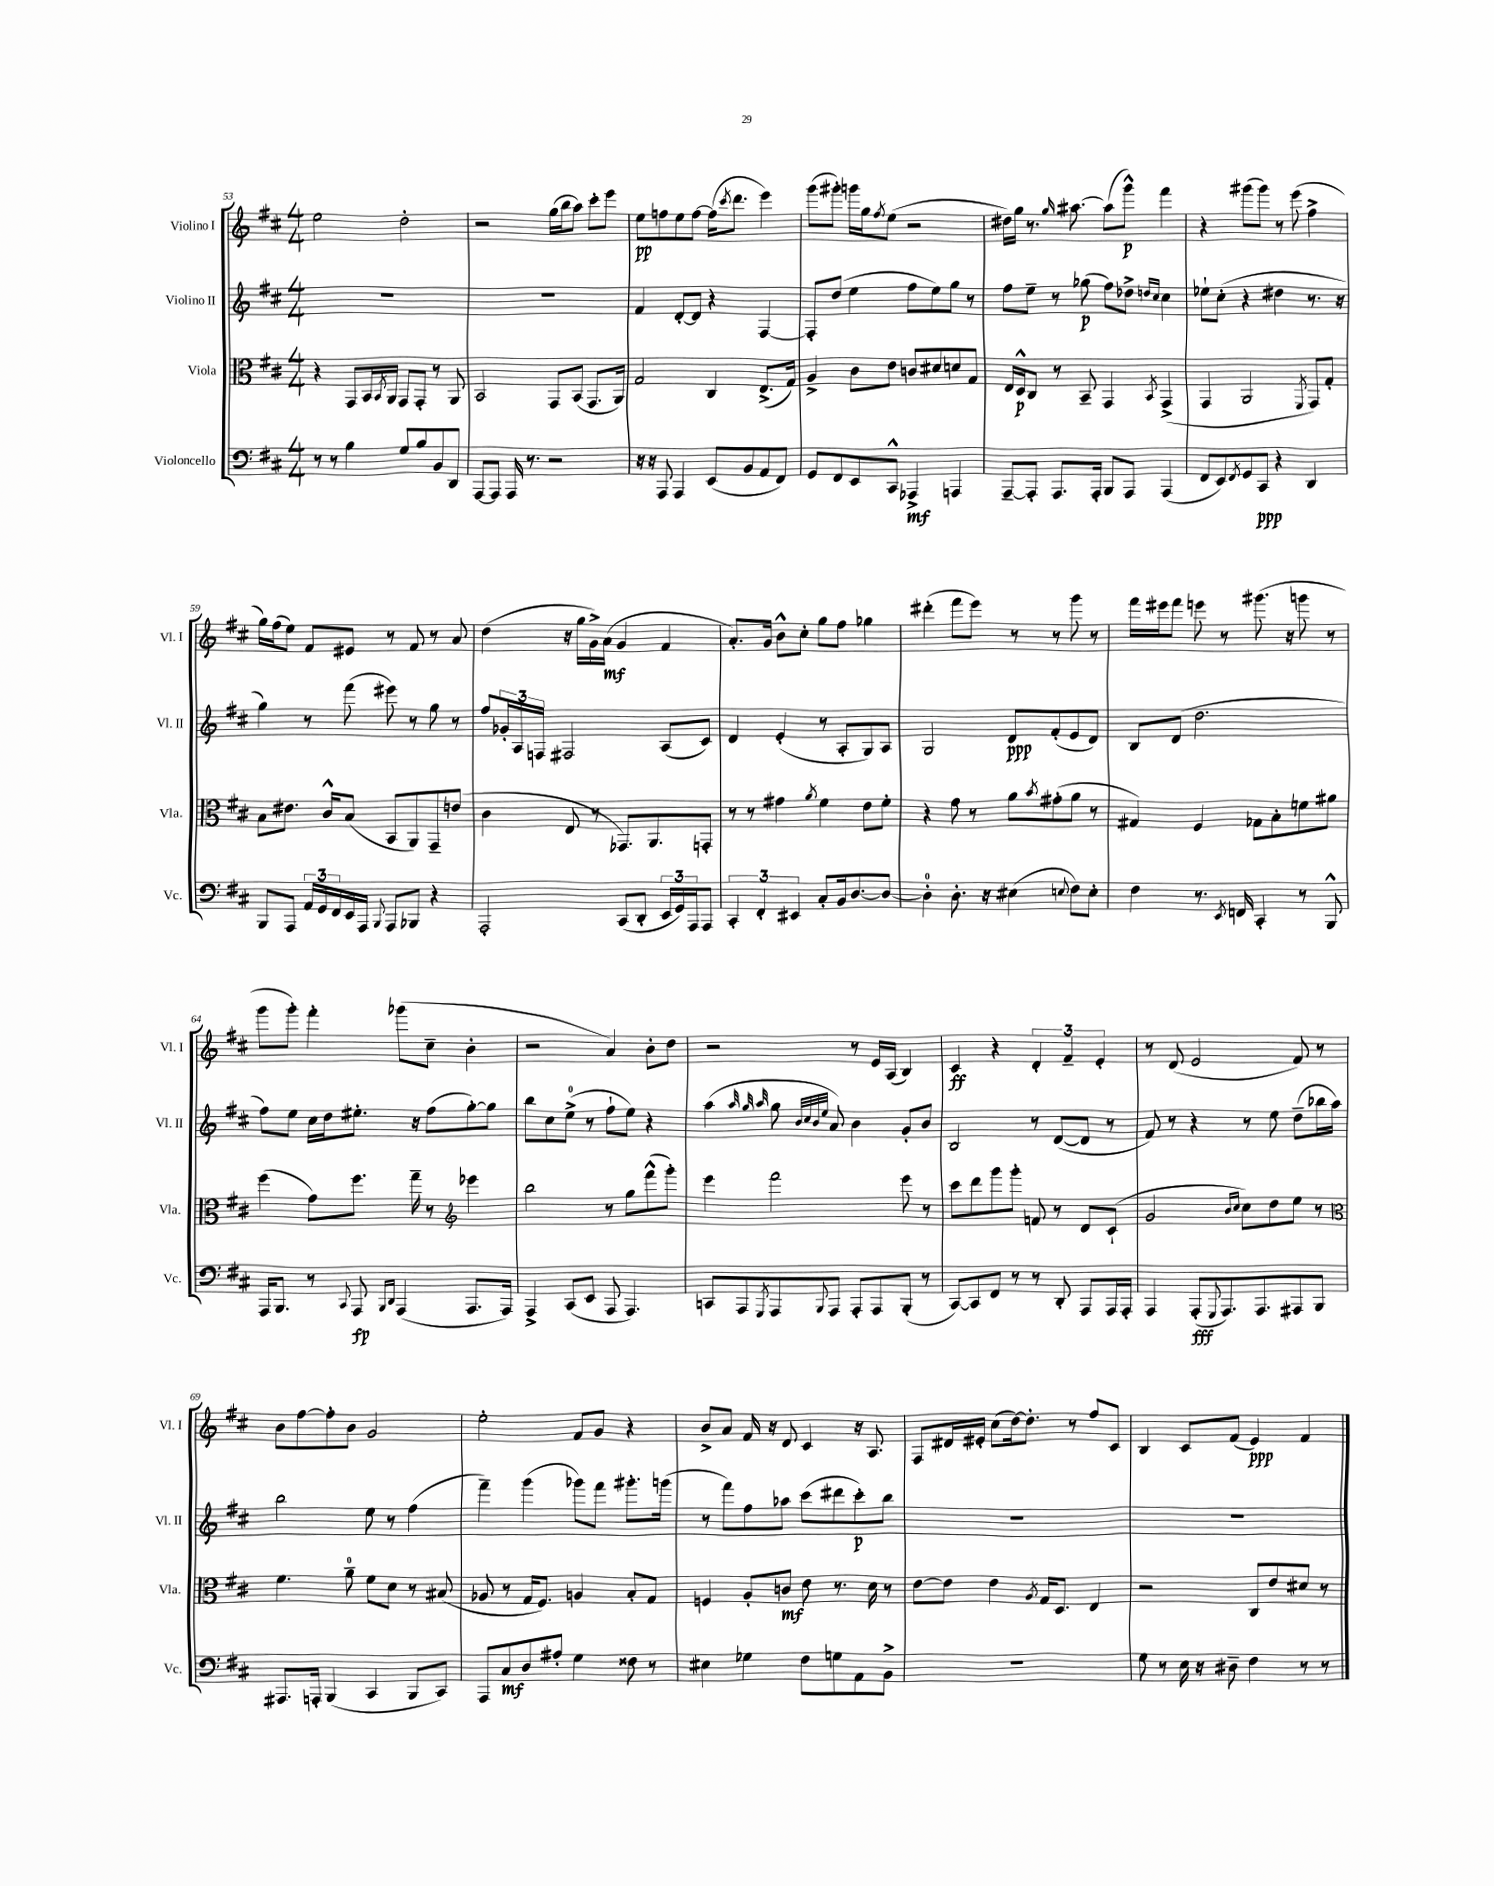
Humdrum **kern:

**kern	**kern	**kern	**kern
*staff4	*staff3	*staff2	*staff1
*clefF4	*clefC3	*clefG2	*clefG2
*k[f#c#]	*k[f#c#]	*k[f#c#]	*k[f#c#]
*M4/4	*M4/4	*M4/4	*M4/4
8r	4r	1r	2ee\
8r	.	.	.
4B\	8GG/L	.	.
.	16BB/L	.	.
.	8qBB/	.	.
.	16AA/JJ	.	.
8G/L	8GG/L	.	2dd'\
8B/	8GG'/J	.	.
8BB/	8r	.	.
8DD/J	8AA/	.	.
=	=	=	=
[8AAA/L	2BB/	1r	2r
8AAA/]J	.	.	.
16AAA/	.	.	.
8.r	.	.	.
2r	8GG/L	.	(16gg\LL
.	.	.	16bb\J
.	(8BB/J	.	8aa\J)
.	8.GG/L	.	8ccc#'\L
.	.	.	8eee\J
.	16AA/Jk)	.	.
=	=	=	=
16r	2G/	4f#/	8ee\L
16r	.	.	.
8AAA/	.	.	8ff\
4AAA/	.	[8d'/L	8ee\
.	.	8d/]J	[8ff\J
(8EE/L	4C#/	4r	(16ff\]LK
.	.	.	8qccc#/
.	.	.	8.ddd\J
8BB/	.	.	.
8AA/	(8.E^/L	[4F#/	4eee\)
8FF#/J)	.	.	.
.	16G/Jk)	.	.
=	=	=	=
8GG/L	4A^/	8F#'/]L	(8ggg\L
8FF#/	.	(8dd/J	8ggg#'\J)
8EE/	8c#\L	4ee\	16ggg\LL
.	.	.	16gg\J
.	.	.	8qff#/
8CC#^^/J	8e\J	.	(8ee\J
4AAA-^/	8c/L	8ff#\L	2r
.	8d#/	8ee\)	.
4AAA/	8d/	8gg\J	.
.	8G/J	8r	.
=	=	=	=
[8AAA~/L	16E/LL	8ff#\L	16dd#\LL)
.	16D^^/J	.	16gg\JJ
8AAA'/]J	8C#/J	8ee~\J	8.r
8.AAA/L	8r	8r	.
.	.	.	16qqgg/
.	.	.	[8.aa#\
.	8BB~/	(8gg-\	.
16AAA'/Jk	.	.	.
8BBB/L	4GG/	8ff#\L)	(8aa#\]L
8AAA/J	.	8dd-^\J	8ggg^^\J)
.	.	16qqdd/LL	.
.	8qBB/	16qqcc#/JJ	.
(4AAA/	(4GG^/	4cc#\	4fff#\
=	=	=	=
8FF#/L	4GG/	8ee-`\L	4r
8EE/)	.	(8cc#'\J	.
8qFF#/	.	.	.
8GG/	2AA/	4r	(8ggg#\L
8CC#/J	.	.	8ggg#\J)
4r	.	4dd#\	8r
.	.	.	(8eee\
.	8qFF#/	.	.
4DD/	8GG/L)	8.r	4ff#^\
.	8G'/J	.	.
.	.	16r	.
=	=	=	=
8BBB/L	8B\L	4gg\)	16gg\LL)
.	.	.	(16ff#\J
8AAA/J	8.e#\J	.	8ee\J)
24AA/LL	.	8r	8f#/L
24GG/	.	.	.
.	16c#^^/LK	.	.
24FF#/	.	.	.
16EE/	(8B/J	(8fff#\	8e#/J
16AAA/JJ	.	.	.
8qqBBB/	.	.	.
8AAA/L	8BB/L	8eee#\)	8r
8BBB-/J	8AA/)	8r	8f#/
4r	8GG~/	8gg\	8r
.	(8e/J	8r	8a/
=	=	=	=
2AAA'/	4c#\	8ff#/L	(4dd\
.	.	24g-'/L	.
.	.	24A/	.
.	.	24F/JJ	.
.	8E/	2F#/	16r
.	.	.	16gg\LL
.	8r	.	16g^\)
.	.	.	(16a\JJ
(8CC#/L	8.GG-/L)	.	4g/
8DD'/J	.	.	.
.	8.AA/	.	.
24EE/LL	.	(8A/L	4f#/
24GG/)	.	.	.
24AAA/J	.	.	.
8AAA/J	8GG'/J	8c#/J)	.
=	=	=	=
6CC#'/	8r	4d/	8.a'/L)
.	8r	.	.
6FF#'/	.	.	.
.	.	.	16g/Jk
.	4g#\	(4e'/	8b^^\L
6EE#/	.	.	.
.	.	.	8cc#'\J
.	8qa/	.	.
8C#'/L	4f#\	8r	8gg\L
16BB/k	.	8A'/L	8ff#\J
[8.D/	.	.	.
.	8e\L	8G/)	4gg-\
8D/_J	8f#'\J	8A/J	.
=	=	=	=
4D'\]	4r	2G/	(4ddd#'\
8.D'\	8g\	.	8fff#\L
.	8r	.	8eee\J)
16r	.	.	.
(4E#\	8a\L	8d/L	8r
.	8qb/	.	.
.	(8g#'\	(8f#'/	8r
8qqE/	.	.	.
8F#\L)	8a\J	8e/	8ggg\
8E'\J	8r	8d/J)	8r
=	=	=	=
4F#\	4G#/)	8B/L	16fff#\LL
.	.	.	16eee#\J
.	.	(8d/J	8fff#\J
8.r	4F#/	2.dd\	8eee\
.	.	.	8r
8qEE/	.	.	.
16FF/	.	.	.
4CC#'/	8G-\L	.	(8.ggg#\
.	8B'\	.	.
.	.	.	16r
8r	8f\	.	8ggg\
8BBB^^/	8a#\J	.	8r
=	=	=	=
16AAA/LK	(4ff#\	8ff#\L)	8ggg\L
8.BBB/J	.	.	.
.	.	8ee\J	8ggg'\J)
8r	8g\L)	16cc#\LL	4fff#'\
.	.	16dd\J	.
8qqCC#/	.	.	.
8AAA/	8.ff#\J	8.ee#'\J	.
16qqBBB/LL	.	.	.
16qqDD/JJ	.	.	.
(4AAA/	.	.	(8ggg-\L
.	16gg~\	16r	.
.	8r	(8ff#\L	8cc#~\J
*	*clefG2	*	*
8.AAA/L	4eee-\	[8gg'\)	4b'\
.	.	8gg\]J	.
16AAA/Jk)	.	.	.
=	=	=	=
4AAA^/	2bb\	8bb\L	2r
.	.	8cc#\	.
(8CC#/L	.	(8ee^\J	.
8EE/J	.	8r	.
8AAA/	8r	8ff#`\L	4a/)
4.AAA/)	8gg\L	8ee\J)	.
.	(8fff#^^\	4r	8b'\L
.	8ggg'\J)	.	8dd\J
=	=	=	=
8CC/L	4eee\	(4aa\	2r
8AAA/	.	.	.
.	.	32qqaa/	.
.	.	32qqgg/	.
8qGGG/	.	32qqaa/	.
8AAA/	2fff#\	8gg\	.
.	.	32qqb/LLL	.
.	.	32qqcc#/	.
.	.	32qqb/	.
8qqBBB/	.	32qqee/JJJ	.
8AAA/J	.	8a/)	.
8AAA'/L	.	4b\	8r
8AAA/	.	.	16e/LL
.	.	.	(16A/JJ
(8BBB'/J	8eee\	8g'/L	4B/)
8r	8r	8b/J	.
=	=	=	=
[8CC#/L)	8ccc#\L	2B/	4c#/
8CC#/]	8ddd\	.	.
8FF#/J	8ggg\	.	4r
8r	8ggg'\J	.	.
8r	8f/	8r	6d'/
8DD'/	8r	([8d/L	.
.	.	.	6f#~/
8AAA/L	8d/L	8d/]J	.
.	.	.	6e'/
16AAA/L	(8c#`/J	8r	.
16AAA'/JJ	.	.	.
=	=	=	=
4AAA/	2g/	8f#/)	8r
.	.	8r	(8d/
(8AAA'/L	.	4r	2e/
8qqGGG/	.	.	.
8.AAA/)	.	.	.
.	16qqb/LL	.	.
.	16qqcc#/JJ	.	.
.	8cc#\L)	8r	.
8.AAA/	.	.	.
.	8dd\	8ee\	.
8AAA#/	8ee\J	(8dd~\L	8f#/)
8BBB/J	8r	16bb-\L	8r
.	.	16aa\JJ)	.
=	=	=	=
*	*clefC3	*	*
8.AAA#/L	4.f#\	2bb\	8b\L
.	.	.	[8ff#\
16AAA'/Jk	.	.	.
(4BBB/	.	.	8ff#'\]
.	8a~\	.	8b\J
4CC#/	8f#\L	8ee\	2g/
.	8d\J	8r	.
8BBB/L	8r	(4ff#\	.
8CC#/J)	(8B#/	.	.
=	=	=	=
8AAA/L	8A-/	4fff#~\)	2ee'\
8C#/	8r	.	.
8D/	16G/LK	(4ggg\	.
.	8.F#/J)	.	.
8A#'/J	.	.	.
4G\	4A/	8ggg-\L)	8f#/L
.	.	8fff#\J	8g/J
8F##\	8B'/L	8.ggg#'\L	4r
8r	8G/J	.	.
.	.	(16ggg\Jk	.
=	=	=	=
4E#\	4F/	8r	8b^/L
.	.	8fff#\L)	8a/J
4G-\	8A'/L	8ff#\	16f#/
.	.	.	16r
.	8c/J	8aa-\J	8d/
8F#\L	8e\	(8ccc#\L	4c#/
8G\	8.r	8ddd#\	.
8AA\	.	8ccc#'\)	16r
.	16d\	.	8.A/
8BB^\J	8r	8bb\J	.
=	=	=	=
1r	[8e\L	1r	8F#/L
.	8e\]J	.	16d#/L
.	.	.	16e#'/JJ
.	4e\	.	(8cc#\L
.	.	.	[16dd\k)
.	.	.	8.dd'\]J
.	8qA/	.	.
.	16G/LK	.	.
.	8.D/J	.	.
.	.	.	8r
.	4E/	.	8ff#/L
.	.	.	8c#/J
=	=	=	=
8G\	2r	1r	4B/
8r	.	.	.
16E\	.	.	8c#/L
16r	.	.	.
8D#~\	.	.	(8f#/J
4F#\	8C#/L	.	4e/)
.	8e/	.	.
8r	8d#/J	.	4f#/
8r	8r	.	.
==	==	==	==
*-	*-	*-	*-
